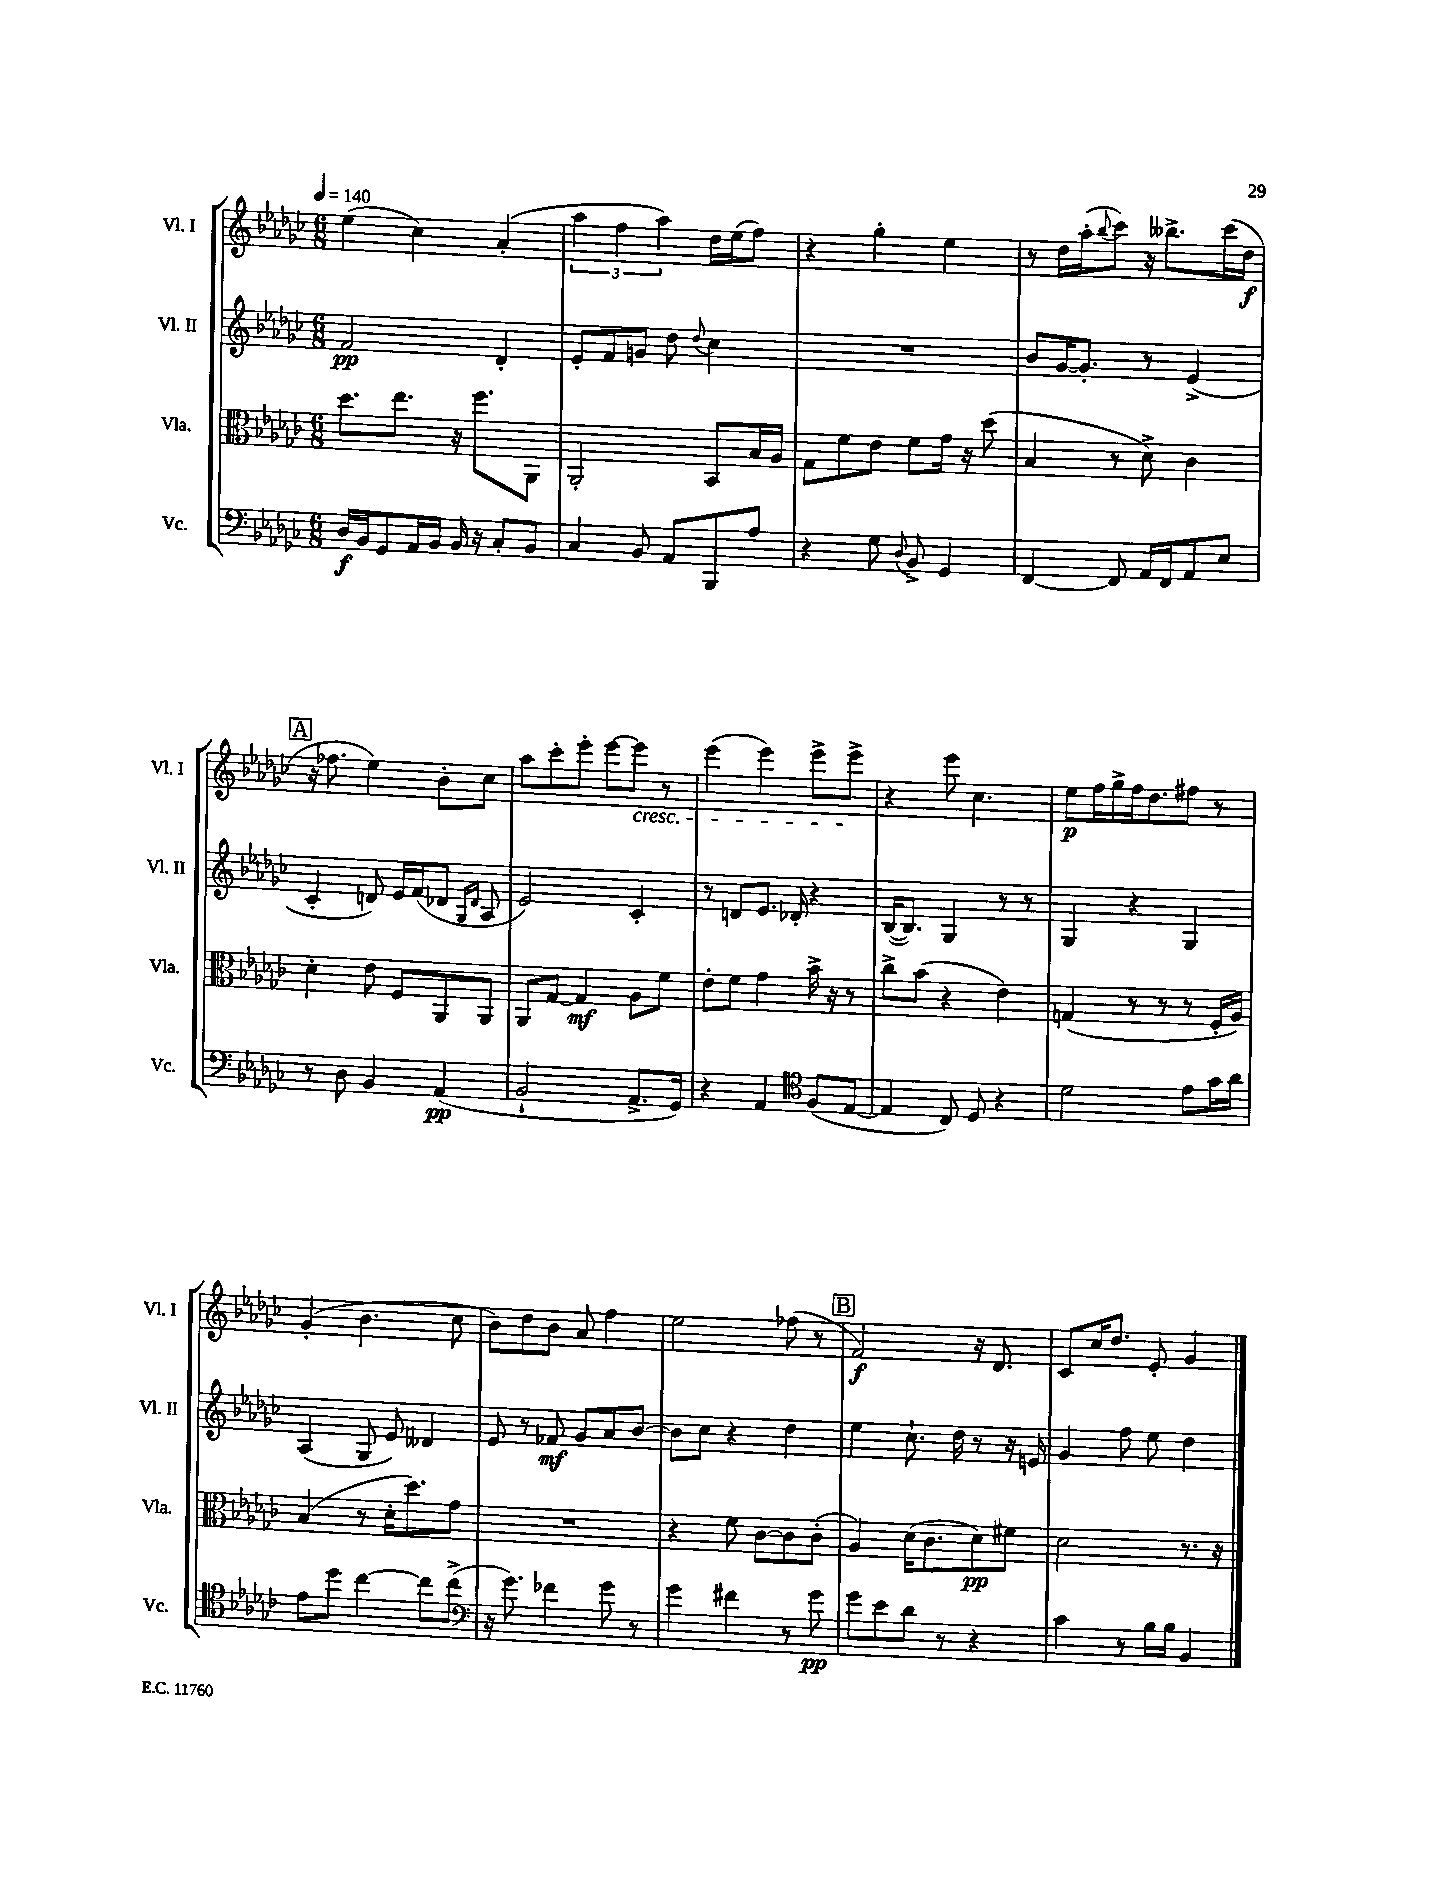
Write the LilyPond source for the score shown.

<<
\new StaffGroup <<
\new Staff = "s0" \with { instrumentName = "Vl. I" shortInstrumentName = "Vl. I" } {
    \clef treble \key ges \major \numericTimeSignature \time 6/8 \tempo 4 = 140
    ees''4( ces''4) aes'4-.( |
    \tuplet 3/2 { aes''4 f''4 aes''4) } des''16 ees''16( f''8) |
    r4 ges''4-. ees''4 |
    r8 des''16 aes''16-.( \appoggiatura { bes''8 } ces'''8) r16 beses''8.-> ces'''16( des''16\f |
    \mark \markup { \box "A" } r16 fes''8. ees''4) bes'8-. ces''8 |
    aes''8 ces'''8-. ees'''8-. ees'''8~ ees'''8\cresc r8 |
    ees'''4( ees'''4) ees'''8-> ees'''8->\! |
    r4 ees'''8 ces''4. |
    ees''8\p f''16 ges''16-> f''16 des''8. fis''8 r8 |
    ges'4-.( bes'4. ces''8 |
    bes'8) des''8 bes'8 aes'8 f''4 |
    ees''2 fes''8( r8 |
    \mark \markup { \box "B" } f'2\f) r16 des'8. |
    ces'8 ces''16 des''8. ees'8-. ges'4 \bar "|." |
}
\new Staff = "s1" \with { instrumentName = "Vl. II" shortInstrumentName = "Vl. II" } {
    \clef treble \key ges \major \numericTimeSignature \time 6/8
    f'2\pp des'4-. |
    ees'8-. f'8 g'8 des''8 \appoggiatura { des''8 } ces''4 |
    R2. |
    bes'8 ges'16~ ges'8.-. r8 ees'4->( |
    \mark \markup { \box "A" } ces'4-. d'8) ees'16 f'16( des'8 \grace { ges16 des'16 } aes8 |
    ees'2) ces'4-. |
    r8 d'8 ees'8. des'16-. r4 |
    bes16~( bes8.) ges4 r8 r8 |
    ges4 r4 ges4 |
    aes4( ges8 ees'8) deses'4 |
    ees'8 r8 fes'8\mf ges'8 aes'8 bes'8~ |
    bes'8 ces''8 r4 des''4 |
    \mark \markup { \box "B" } ees''4 ces''8.-! des''16 r8 r16 e'16 |
    ges'4 f''8 ees''8 des''4 \bar "|." |
}
\new Staff = "s2" \with { instrumentName = "Vla." shortInstrumentName = "Vla." } {
    \clef alto \key ges \major \numericTimeSignature \time 6/8
    des''8. ees''8. r16 f''8. aes,8 |
    aes,2-. bes,8 bes16 aes16 |
    ges8 f'8 ees'8 f'8 ges'16 r16 des''8( |
    bes4 r8 des'8->) ces'4 |
    \mark \markup { \box "A" } des'4-. ees'8 f8 aes,8 aes,8 |
    aes,8 ges8~ ges4\mf aes8 f'8 |
    ees'8-. f'8 ges'4 bes'16-> r16 r8 |
    ces''8-> bes'8( r4 ees'4) |
    g4( r8 r8 r8 f16-. aes16) |
    bes4( r8 des'16-. des''8.) ges'8 |
    R2. |
    r4 f'8 ces'8~ ces'8 ces'8-.( |
    \mark \markup { \box "B" } aes4) des'16( ces'8. des'8\pp) fis'8 |
    des'2 r8. r16 \bar "|." |
}
\new Staff = "s3" \with { instrumentName = "Vc." shortInstrumentName = "Vc." } {
    \clef bass \key ges \major \numericTimeSignature \time 6/8
    des16\f bes,16 ges,8 aes,16 bes,16 bes,16 r16 ces8-. bes,8 |
    ces4 bes,8 aes,8 bes,,8 aes8 |
    r4 ges8 \appoggiatura { des8 } bes,8-> ges,4 |
    f,4~ f,8 aes,16 f,16 aes,8 ees8 |
    \mark \markup { \box "A" } r8 des8 bes,4 aes,4\pp( |
    bes,2-! aes,8.-> ges,16) |
    r4 aes,4 \clef tenor f8( ees8~ |
    ees4 ces8) des8 r4 |
    des'2 ees'8 ges'16 aes'16 |
    ees'8 des''8 ces''4~ ces''8 ces''8->( |
    \clef bass r16 ges'8.) fes'4 ges'8 r8 |
    ges'4 fis'4 r8 ges'8\pp |
    \mark \markup { \box "B" } ges'8 ees'8 des'8 r8 r4 |
    ces'4 r8 bes16 bes16 bes,4 \bar "|." |
}
>>
>>
\layout { \context { \Score \remove "Bar_number_engraver" } }
